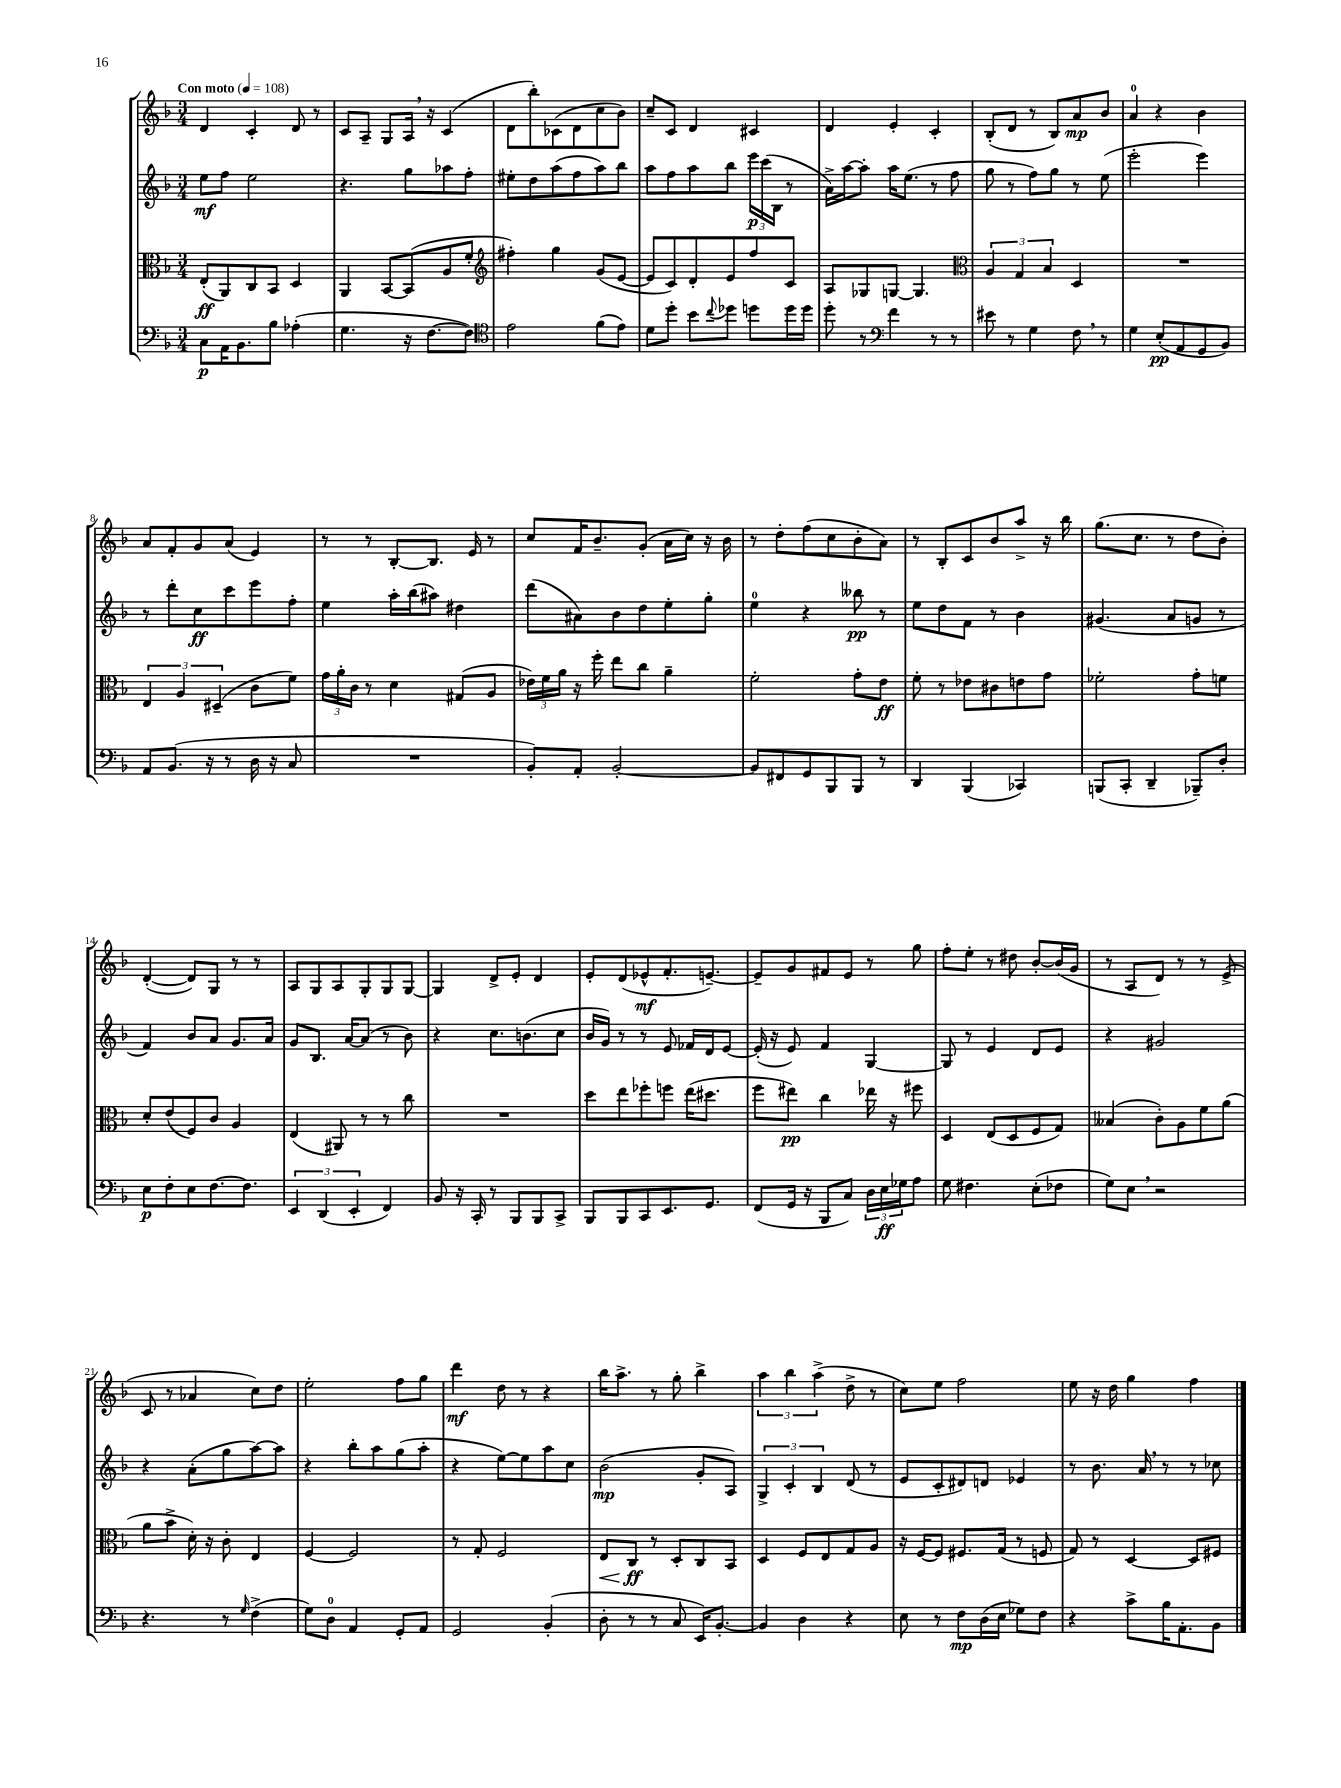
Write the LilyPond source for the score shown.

<<
\new StaffGroup <<
\new Staff = "s0" {
    \clef treble \key f \major \numericTimeSignature \time 3/4 \tempo "Con moto" 4 = 108
    d'4 c'4-. d'8 r8 |
    c'8 a8-- g8 a16 \breathe r16 c'4( |
    d'8 bes''8-.) ces'8( d'8 c''8 bes'8) |
    c''8-- c'8 d'4 cis'4 |
    d'4 e'4-. c'4-. |
    bes8-.( d'8 r8 bes8) a'8\mp bes'8 |
    a'4-0 r4 bes'4 |
    a'8 f'8-. g'8 a'8( e'4) |
    r8 r8 bes8~-. bes8. e'16 r8 |
    c''8 f'16 bes'8.-- g'8-.( a'16 c''16) r16 bes'16 |
    r8 d''8-. f''8( c''8 bes'8-. a'8) |
    r8 bes8-. c'8 bes'8 a''8-> r16 bes''16 |
    g''8.( c''8. r8 d''8 bes'8-.) |
    d'4~-.( d'8) g8 r8 r8 |
    a8 g8 a8 g8-. g8 g8~ |
    g4 d'8-> e'8-. d'4 |
    e'8-. d'8( ees'8-^\mf f'8.-. e'8.~--) |
    e'8-- g'8 fis'8 e'8 r8 g''8 |
    f''8-. e''8-. r8 dis''8 bes'8~-. bes'16( g'16 |
    r8 a8 d'8) r8 r8 e'8->( |
    c'8 r8 aes'4 c''8) d''8 |
    e''2-. f''8 g''8 |
    d'''4\mf d''8 r8 r4 |
    bes''16 a''8.-> r8 g''8-. bes''4-> |
    \tuplet 3/2 { a''4 bes''4 a''4->( } d''8-> r8 |
    c''8) e''8 f''2 |
    e''8 r16 d''16 g''4 f''4 \bar "|." |
}
\new Staff = "s1" {
    \clef treble \key f \major \numericTimeSignature \time 3/4
    e''8\mf f''8 e''2 |
    r4. g''8 aes''8 f''8-. |
    eis''8-. d''8 a''8( f''8 a''8) bes''8 |
    a''8 f''8 a''8 bes''8 \tuplet 3/2 { e'''16\p c'''16( bes16 } r8 |
    a'16->) a''16~ a''8-. a''16 e''8.( r8 f''8 |
    g''8 r8 f''8) g''8 r8 e''8( |
    e'''2-. e'''4) |
    r8 d'''8-. c''8\ff c'''8 e'''8 f''8-. |
    e''4 a''16-. bes''16( ais''8) dis''4 |
    d'''8( ais'8) bes'8 d''8 e''8-. g''8-. |
    e''4-0 r4 beses''8\pp r8 |
    e''8 d''8 f'8 r8 bes'4 |
    gis'4.( a'8 g'8 r8 |
    f'4) bes'8 a'8 g'8. a'16 |
    g'8 bes8. a'16~ a'8( r8 bes'8) |
    r4 c''8. b'8.( c''8 |
    bes'16 g'16) r8 r8 e'8 fes'16 d'16 e'8~ |
    e'16-.( r16 e'8) f'4 g4~ |
    g8 r8 e'4 d'8 e'8 |
    r4 gis'2 |
    r4 a'8-.( g''8 a''8~) a''8 |
    r4 bes''8-. a''8 g''8( a''8-. |
    r4 e''8~) e''8 a''8 c''8 |
    bes'2\mp( g'8-. a8) |
    \tuplet 3/2 { g4-> c'4-. bes4 } d'8( r8 |
    e'8 c'8-. dis'8) d'8 ees'4 |
    r8 bes'8. a'16 \breathe r8 r8 ces''8 \bar "|." |
}
\new Staff = "s2" {
    \clef alto \key f \major \numericTimeSignature \time 3/4
    e8-.\ff( a,8) c8 bes,8 d4 |
    a,4 bes,8~ bes,8( a8 f'8-. |
    \clef treble fis''4-.) g''4 g'8( e'8~ |
    e'8 c'8) d'8-. e'8 f''8 c'8 |
    a8 ges8 g8~ g4. |
    \clef alto \tuplet 3/2 { a4 g4 bes4 } d4 |
    R2. |
    \tuplet 3/2 { e4 a4 dis4--( } c'8 f'8) |
    \tuplet 3/2 { g'16 a'16-. c'16 } r8 d'4 gis8( a8 |
    \tuplet 3/2 { ees'16) f'16 a'16 } r16 f''16-. e''8 c''8 a'4-- |
    f'2-. g'8-. e'8\ff |
    f'8-. r8 ees'8 cis'8 e'8 g'8 |
    fes'2-. g'8-. f'8 |
    d'8-. e'8( f8) c'8 a4 |
    e4( ais,8) r8 r8 c''8 |
    R2. |
    d''8 e''8 fes''8-. f''8 e''16( dis''8. |
    f''8 eis''8\pp) c''4 ees''16 r16 fis''8 |
    d4 e8( d8 f8 g8) |
    beses4( c'8-.) a8 f'8 a'8( |
    a'8 bes'8-> d'16-.) r16 c'8-. e4 |
    f4~ f2 |
    r8 g8-. f2 |
    e8\< c8\ff\! r8 d8-. c8 bes,8 |
    d4 f8 e8 g8 a8 |
    r16 f16~ f8 fis8. g16( r8 f8 |
    g8) r8 d4~ d8 fis8 \bar "|." |
}
\new Staff = "s3" {
    \clef bass \key f \major \numericTimeSignature \time 3/4
    c8\p a,16 bes,8. bes8 aes4-.( |
    g4. r16 f8.~ f8) |
    \clef tenor e'2 f'8( e'8) |
    d'8 d''8-. bes'8 \appoggiatura { c''8 } des''8 d''8 d''16 d''16 |
    d''8-. r8 \clef bass f'4 r8 r8 |
    eis'8 r8 g4 f8 \breathe r8 |
    g4 e8-.\pp( a,8 g,8 bes,8) |
    a,8 bes,8.( r16 r8 d16 r16 c8 |
    R2. |
    bes,8-.) a,8-. bes,2~-. |
    bes,8 fis,8 g,8 bes,,8 bes,,8 r8 |
    d,4 bes,,4( ces,4) |
    b,,8( c,8-. d,4-- bes,,8--) d8-. |
    e8\p f8-. e8 f8.~ f8. |
    \tuplet 3/2 { e,4 d,4( e,4-. } f,4) |
    bes,8 r16 c,16-. r8 bes,,8 bes,,8 c,8-> |
    bes,,8 bes,,8 c,8 e,8. g,8. |
    f,8( g,16 r16 bes,,8 c8) \tuplet 3/2 { d16 e16\ff ges16 } a8 |
    g8 fis4. e8-.( fes8 |
    g8) e8 \breathe r2 |
    r4. r8 \grace { g16 } f4->( |
    g8) d8-0 a,4 g,8-. a,8 |
    g,2 bes,4-.( |
    d8-. r8 r8 c8 e,16) bes,8.~-. |
    bes,4 d4 r4 |
    e8 r8 f8\mp d16( e16 ges8) f8 |
    r4 c'8-> bes16 a,8.-. bes,8 \bar "|." |
}
>>
>>
